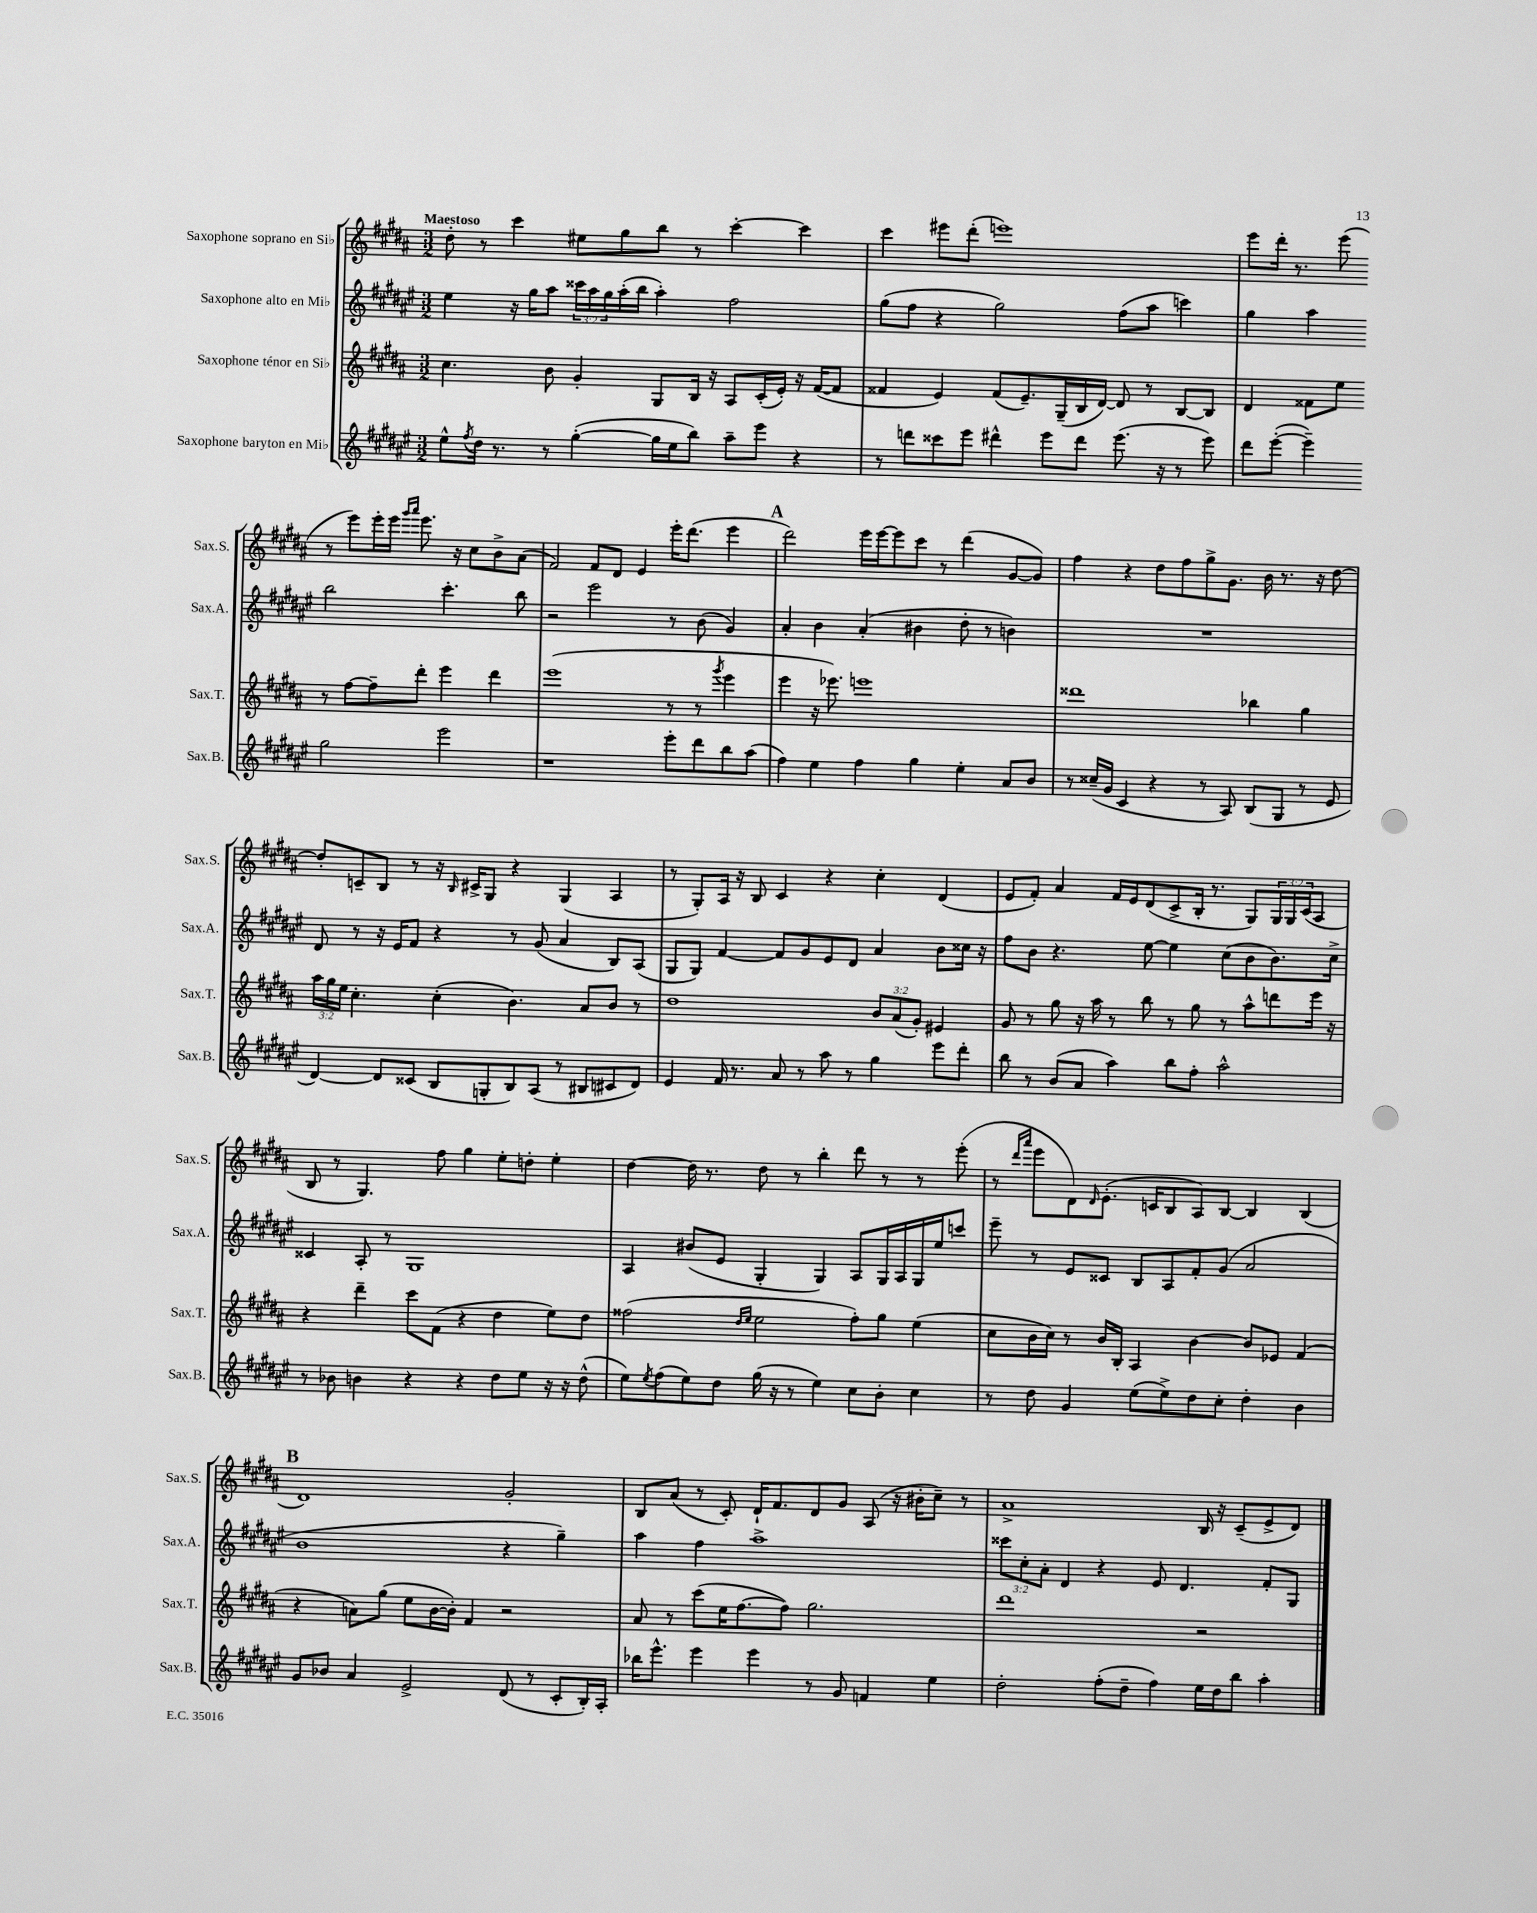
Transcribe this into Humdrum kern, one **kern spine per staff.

**kern	**kern	**kern	**kern
*part4	*part3	*part2	*part1
*staff4	*staff3	*staff2	*staff1
*I"Saxophone baryton en Mi♭	*I"Saxophone ténor en Si♭	*I"Saxophone alto en Mi♭	*I"Saxophone soprano en Si♭
*I'Sax.B.	*I'Sax.T.	*I'Sax.A.	*I'Sax.S.
*clefG2	*clefG2	*clefG2	*clefG2
*k[f#c#g#d#a#e#]	*k[f#c#g#d#a#]	*k[f#c#g#d#a#e#]	*k[f#c#g#d#a#]
*M3/2	*M3/2	*M3/2	*M3/2
=1	=1	=1	=1
!	!	!	!LO:TX:a:B:t=Maestoso
8ee#^^\L	4.cc#\	4ee#\	8dd#'\
8qff#/	.	.	.
16dd#\Jk	.	.	8r
8.r	.	.	.
.	.	16r	4ccc#\
.	.	16gg#\KL	.
8r	8b\	8aa#\J	.
([4gg#'\	4g#'/	24ccc##X\LL	8ee#X\L
.	.	24aa#\	.
.	.	24gg#\	.
.	.	(16aa#'\	8gg#\
.	.	16bb\JJ	.
16gg#\LL]	8G#/L	4aa#'\)	8bb\J
16ee#\J	.	.	.
8bb\J)	16B/Jk	.	8r
.	16r	.	.
8aa#~\L	8A#/L	2ff#\	[4ccc#'\
8eee#\J	(16c#'/L	.	.
.	16e'/JJ)	.	.
4r	16r	.	4ccc#\]
.	([16f#/KL	.	.
.	8f#/J]	.	.
=2	=2	=2	=2
8r	4f##X/	(8gg#\L	4ccc#\
8dddn\L	.	8ff#\J	.
8ccc##X\	4e/)	4r	8eee#X\L
8eee#\J	.	.	(8ddd#'\J
4ddd#X^^\	(8f##/L	2gg#\)	1eeen)
.	8.e~/)	.	.
8eee#\L	.	.	.
.	(16G#~/L	.	.
8ddd#\J	16B/	.	.
.	[16d#/JJ)	.	.
(8.eee#\	8d#/]	(8ff#\L	.
.	8r	8aa#\J	.
16r	.	.	.
8r	[8B/L	4cccn\)	.
8eee#\)	8B/J]	.	.
=3	=3	=3	=3
8ddd#\L	4d#/	4gg#\	8eee\L
([8eee#'\J	.	.	16ddd#'\Jk
.	.	.	8.r
4eee#~\])	8f##X\L	4aa#\	.
.	8ee\J	.	(8eee\
2gg#\	8r	2bb\	8r
.	[8ff#\L	.	8eee\L)
.	8ff#~\]	.	16eee'\L
.	.	.	16eee\JJ
.	.	.	16qqggg#/LL
.	.	.	16qqaaa#/JJ
.	8ddd#'\J	.	8.eee\
2eee#\	4eee\	4.ccc#'\	.
.	.	.	16r
.	.	.	8cc#\L
.	4ddd#\	.	8b^\
.	.	8bb\	(8a#\J
!!LO:LB:g=z
=4	=4	=4	=4
1r	(1eee	2r	2f#/)
.	.	2eee#\	8f#/L
.	.	.	8d#/J
.	.	.	4e/
8eee#'\L	8r	8r	16eee'\KL
.	.	.	(8.ddd#\J
8ddd#\	8r	(8b\	.
.	8qggg#/	.	.
8bb\	4eee\	4g#/)	4eee\
(8aa#\J	.	.	.
!!LO:REH:place=s1:t=A
=5	=5	=5	=5
4ff#\)	4eee\	4a#'/	2ddd#\)
4ee#\	16r	4b\	.
.	8.eee-X\)	.	.
4ff#\	1eeen	(4a#'/	16eee\LL
.	.	.	[16eee\J
.	.	.	8eee\]
4gg#\	.	4b#X\	8ccc#\J
.	.	.	8r
4ee#'\	.	8dd#'\	(4ddd#\
.	.	8r	.
8a#/L	.	4bn\)	[8g#/L
8b/J	.	.	8g#/J])
=6	=6	=6	=6
8r	1ddd##X	1.r	4ff#\
(16cc##X~/LL	.	.	.
16g#/JJ	.	.	.
4c#/	.	.	4r
4r	.	.	8dd#\L
.	.	.	8ff#\
8r	.	.	8gg#^\
8A#/)	.	.	8.g#\J
(8B/L	4bb-X\	.	.
.	.	.	16b\
8G#/J	.	.	8.r
8r	4gg#\	.	.
.	.	.	16r
8e#/	.	.	[8dd#\
!!LO:LB:g=z
=7	=7	=7	=7
[4d#/)	24aa#\LL	8d#/	8dd#'/L]
.	24gg#\	.	.
.	24ee\JJ	.	.
.	4.cc#'\	8r	8cn~/
8d#/L]	.	16r	8B/J
.	.	16e#/KL	.
(8c##X/J	.	8f#/J	8r
8B/L	(4cc#'\	4r	16r
.	.	.	16qqB/
.	.	.	16c#X^/KL
8Gn'/	.	.	8G#/J
8B/)	4.b\)	8r	4r
(8A#/J	.	(8g#/	.
8r	.	4a#/	(4G#/
8B#X/L	8a#/L	.	.
8c#X/	8b/J	8B/L)	4A#/
8d#/J)	8r	(8A#/J	.
=8	=8	=8	=8
4e#/	1dd#	8G#/L	8r
.	.	8G#/J)	8G#'/L)
16f#/	.	[4f#/	16A#/Jk
8.r	.	.	16r
.	.	.	8B/
8a#/	.	8f#/L]	4c#/
8r	.	8g#/	.
8aa#\	.	8e#/	4r
8r	.	8d#/J	.
4gg#\	12b/L	4a#/	4cc#'\
.	(12a#/	.	.
.	12g#'/J)	.	.
8eee#\L	4e#X/	8b\L	(4d#/
8ddd#'\J	.	16cc##X\Jk	.
.	.	16r	.
=9	=9	=9	=9
8bb\	8g#/	8ff#\L	8e/L
8r	8r	8b\J	8f#'/J)
(8b/L	8gg#\	4.r	4a#/
8a#/J	16r	.	.
.	16aa#\	.	.
4aa#\)	8r	.	16f#/LL
.	.	.	16e/J
.	8bb\	[8ee#\	(8d#/
8bb\L	8r	4ee#\]	8c#^/
8ff#'\J	8gg#\	.	16B'/Jk
.	.	.	8.r
2aa#^^\	8r	(8cc#\L	.
.	8aa#^^\L	8b\	8G#/L)
.	8dddn\	8.b\)	24G#/L
.	.	.	24G#/
.	.	.	(24c#/J
.	16eee\Jk	.	8A#/J
.	16r	16cc#^\Jk	.
!!LO:LB:g=z
=10	=10	=10	=10
8r	4r	4c##X/	8B/
8b-X\	.	.	8r
4bn\	4ddd#~\	8A#'/	4.G#/)
.	.	8r	.
4r	8ccc#\L	1G#	.
.	(8f#\J	.	8ff#\
4r	4r	.	4gg#\
8dd#\L	4dd#\	.	8ee'\L
8ee#\J	.	.	8ddn'\J
16r	8ee\L)	.	4ee'\
16r	.	.	.
(8dd#^^\	8dd#\J	.	.
=11	=11	=11	=11
8ee#\L)	(2ff##X\	4A#/	[4dd#\
8qee#/	.	.	.
(8ff#\	.	.	.
8ee#\)	.	(8b#X/L	16dd#\]
.	.	.	8.r
8dd#\J	.	8e#/J	.
.	16qqdd#/LL	.	.
.	16qqee/JJ	.	.
(16gg#\	2ee\	4G#'/	8dd#\
16r	.	.	.
8r	.	.	8r
4ee#\)	.	4G#/)	4bb'\
8cc#\L	8ff##'\L)	8A#/L	8ddd#\
8b'\J	8gg#\J	16G#/L	8r
.	.	16A#/	.
4cc#\	(4ee\	16G#/	8r
.	.	16ee#/J	.
.	.	8cccn/J	(8eee'\
=12	=12	=12	=12
8r	8cc#\L	8eee#~\	8r
.	.	.	16qqddd#/LL
.	.	.	16qqaaa#/JJ
8dd#\	16b\L	8r	8eee\L
.	16cc#\JJ)	.	.
4g#/	8r	8e#/L	8d#\)
.	.	.	16qqd#/
.	16b/LL	8c##X/J	(8.e'\J
.	16B'/JJ	.	.
(8ee#\L	4A#/	8B/L	.
.	.	.	16cn/KL
8ee#^\)	.	8A#/	8B/
8dd#\	[4b\	8f#'/	8A#/)
8cc#'\J	.	(8g#/J	[8B/J
4dd#'\	8b/L]	2a#/	4B/]
.	8e-X/J	.	.
4b\	(4f#/	.	(4B/
!!LO:LB:g=z
!!LO:REH:place=s1:t=B
=13	=13	=13	=13
8g#/L	4r	1b	1d#)
8b-X/J	.	.	.
4a#/	8an\L)	.	.
.	(8gg#\J	.	.
2e#^/	8ee\L	.	.
.	[16b\L	.	.
.	16b'\JJ])	.	.
.	4f#/	.	.
(8d#/	2r	4r	2g#'/
8r	.	.	.
8c#'/L	.	4gg#~\)	.
16B'/L)	.	.	.
16A#'/JJ	.	.	.
=14	=14	=14	=14
16bb-X\KL	8a#/	4aa#\	8B/L
8.eee#^^\J	.	.	.
.	8r	.	(8a#/J
4eee#\	(8ccc#\L	4ff#\	8r
.	16ee\K	.	8c#'/)
.	[8.ff#\	.	.
4eee#\	.	1aa#^	16d#`/KL
.	.	.	8.f#/
.	8ff#\J])	.	.
8r	2.gg#\	.	8d#/
8g#/	.	.	8g#/J
4fn/	.	.	(8A#/
.	.	.	16r
.	.	.	16b#X'\KL
4ee#\	.	.	8cc#~\J)
.	.	.	8r
=15	=15	=15	=15
2dd#'\	1ddd#	12ccc##X\L	1a#^
.	.	12cc#'\	.
.	.	12a#'\J	.
.	.	4d#/	.
(8ff#'\L	.	4r	.
8dd#~\J	.	.	.
4ff#\)	.	8e#/	.
.	.	4.d#/	.
16ee#\LL	2r	.	16B/
16dd#\J	.	.	16r
8bb\J	.	.	(8c#~/L
4aa#'\	.	8f#'/L	8e^/
.	.	8G#/J	8d#/J)
==	==	==	==
*-	*-	*-	*-
